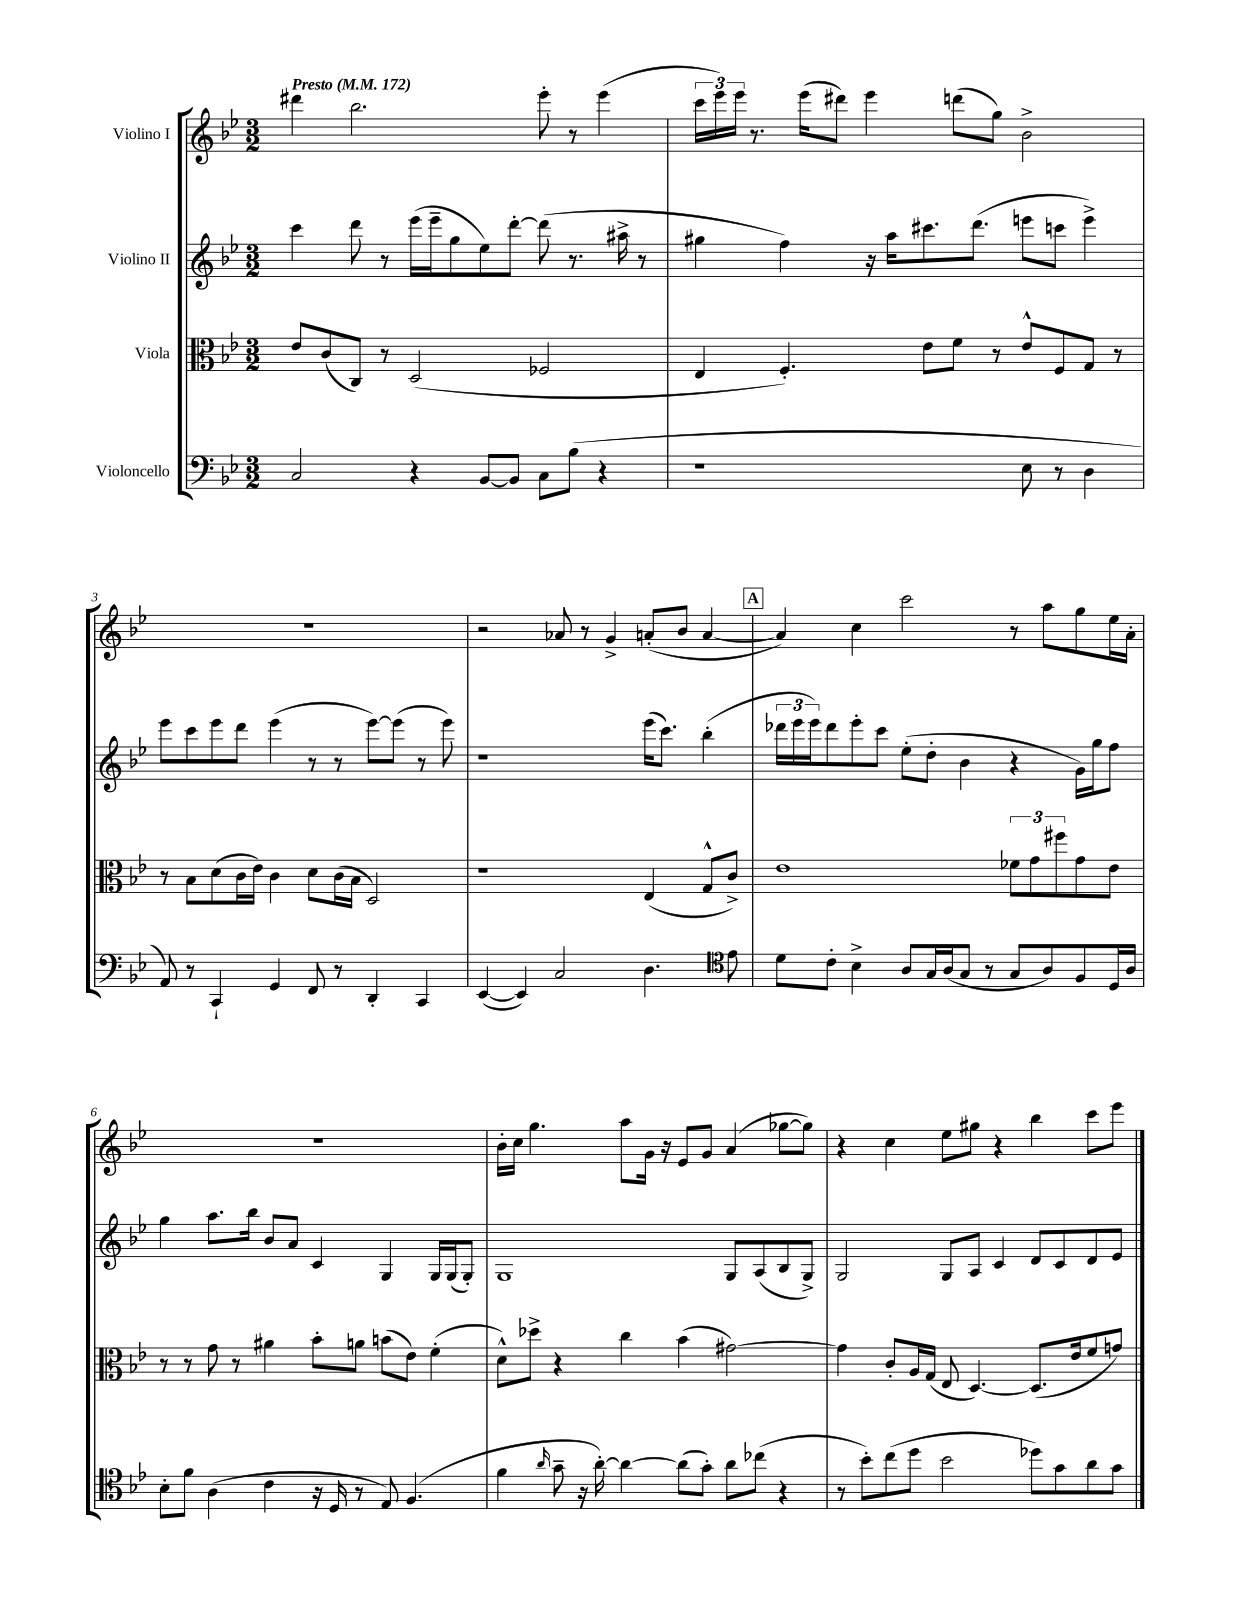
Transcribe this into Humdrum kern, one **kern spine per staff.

**kern	**kern	**kern	**kern
*part4	*part3	*part2	*part1
*staff4	*staff3	*staff2	*staff1
*I"Violoncello	*I"Viola	*I"Violino II	*I"Violino I
*clefF4	*clefC3	*clefG2	*clefG2
*k[b-e-]	*k[b-e-]	*k[b-e-]	*k[b-e-]
*M3/2	*M3/2	*M3/2	*M3/2
*MM172	*MM172	*MM172	*MM172
=1	=1	=1	=1
!	!	!	!LO:TX:a:B:t=Presto
2C/	8e-/L	4ccc\	4ddd#X\
.	(8c/	.	.
.	8C/J)	8ddd\	2.bb-\
.	8r	8r	.
4r	(2D/	(16eee-\LL	.
.	.	16eee-~\J	.
.	.	8gg\	.
[8BB-/L	.	8ee-\)	.
8BB-/J]	.	[8ddd'\J	.
8C\L	2F-X/	(8ddd\]	8eee-'\
(8B-\J	.	8.r	8r
4r	.	.	(4eee-\
.	.	16aa#X^\	.
.	.	8r	.
=2	=2	=2	=2
1r	4E-/	4gg#X\	24ccc\LL
.	.	.	24eee-\)
.	.	.	24eee-\JJ
.	.	.	8.r
.	4.F'/)	4ff\)	.
.	.	.	(16eee-\KL
.	.	.	8ddd#X\J)
.	.	16r	4eee-\
.	.	16aa\KL	.
.	8e-\L	8.ccc#X\	.
.	8f\J	.	(8dddn\L
.	.	(8.ddd\J	.
.	8r	.	8gg\J)
8E-\	8e-^^/L	8eeen\L	2b-^\
8r	8F/	8cccn\J	.
4D\	8G/J	4eee^\)	.
.	8r	.	.
!!LO:LB:g=z
=3	=3	=3	=3
8AA/)	8r	8eee-\L	1.r
8r	8B-\L	8ccc\	.
4CC`/	(8d\	8eee-\	.
.	16c\L	8ddd\J	.
.	16e-\JJ)	.	.
4GG/	4c\	(4eee-\	.
8FF/	8d\L	8r	.
8r	(16c\L	8r	.
.	16B-\JJ	.	.
4DD'/	2D/)	[8eee-\L)	.
.	.	(8eee-\J]	.
4CC/	.	8r	.
.	.	8eee-\)	.
=4	=4	=4	=4
([4EE-/	1r	1r	2r
4EE-/])	.	.	.
2C/	.	.	8a-X/
.	.	.	8r
.	.	.	4g^/
4.D\	(4E-/	(16eee-\KL	(8an'/L
.	.	8.ccc\J)	.
.	.	.	8b-/J
.	8G^^/L	(4bb-'\	[4a/
*clefC4	*	*	*
8e-\	8c^/J)	.	.
!!LO:REH:place=s1:t=A
=5	=5	=5	=5
8d\L	1e-	24ddd-X\LL	4a/])
.	.	24eee-\	.
.	.	24eee-\J)	.
8c'\J	.	8ddd-\	.
4B-^\	.	8eee-'\	4cc\
.	.	8ccc\J	.
8A/L	.	(8ee-'\L	2ccc\
16G/L	.	8dd'\J	.
(16A/J	.	.	.
8G/J	.	4b-\	.
8r	.	.	.
8G/L	12f-X\L	4r	8r
.	12g\	.	.
8A/)	.	.	8aa\L
.	12ff#X\	.	.
8F/	8g\	16g\LL)	8gg\
.	.	16gg\J	.
16D/L	8e-\J	8ff\J	16ee-\L
16A/JJ	.	.	16a'\JJ
!!LO:LB:g=z
=6	=6	=6	=6
8B-'\L	8r	4gg\	1.r
8f\J	8r	.	.
(4A\	8g\	8.aa\L	.
.	8r	.	.
.	.	16bb-\Jk	.
4c\	4a#X\	8b-/L	.
.	.	8a/J	.
16r	8b-'\L	4c/	.
16D/	.	.	.
8r	8an\J	.	.
8E-/)	(8bn\L	4G/	.
(4.F/	8e-\J)	.	.
.	(4f'\	16G/LL	.
.	.	(16G/J	.
.	.	8G'/J)	.
=7	=7	=7	=7
4f\	8d^^\L)	1G	16b-'\LL
.	.	.	16cc\JJ
.	8dd-X^\J	.	4.gg\
16qqa/	.	.	.
8g~\	4r	.	.
16r	.	.	.
[16a'\)	.	.	.
4a\_	4cc\	.	8aa\L
.	.	.	16g\Jk
.	.	.	16r
(8a\L]	(4b-\	.	8e-/L
8g'\J)	.	.	8g/J
8a\L	[2g#X\)	8G/L	(4a/
(8cc-X\J	.	(8A/	.
4r	.	8B-/	[8gg-X\L
.	.	8G^/J)	8gg-\J])
=8	=8	=8	=8
8r	4g#\]	2G/	4r
8b-'\L)	.	.	.
(8cc\	8c'/L	.	4cc\
8dd\J	16A/L	.	.
.	(16G/JJ	.	.
2b-\	8E-/	8G/L	8ee-\L
.	[4.D/)	8A/J	8gg#X\J
.	.	4c/	4r
8dd-X\L)	(8.D/L]	8d/L	4bb-\
8g\	.	8c/	.
.	16e-/k	.	.
8a\	8f/	8d/	8ccc\L
8g\J	8gn/J)	8e-/J	8eee-\J
==	==	==	==
*-	*-	*-	*-
